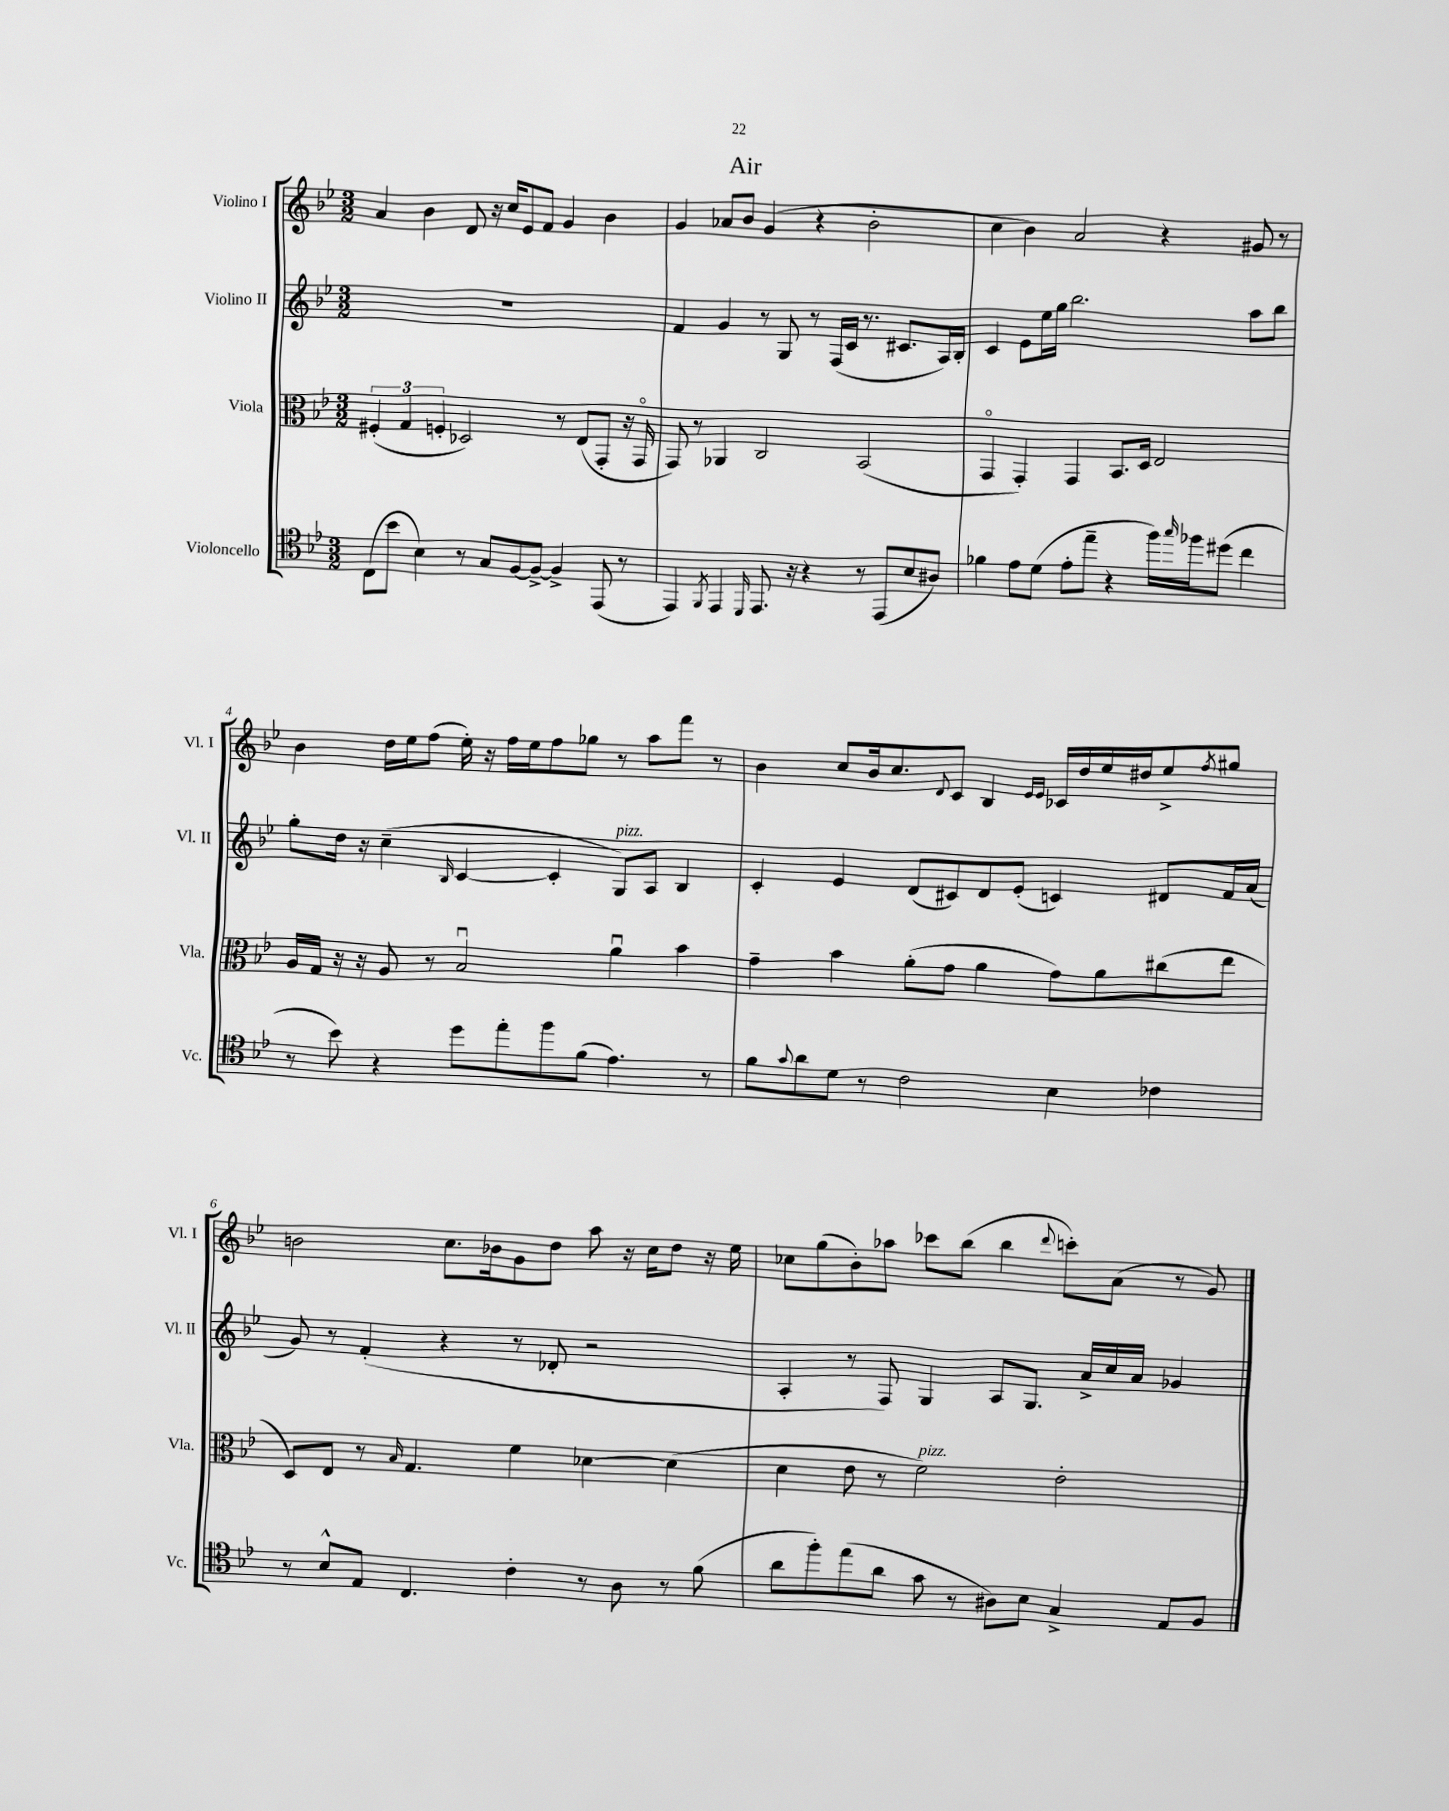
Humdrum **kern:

**kern	**kern	**kern	**kern
*staff4	*staff3	*staff2	*staff1
*clefC4	*clefC3	*clefG2	*clefG2
*k[b-e-]	*k[b-e-]	*k[b-e-]	*k[b-e-]
*M3/2	*M3/2	*M3/2	*M3/2
(8C	(6F#'	1.r	4a
8b-	.	.	.
.	6G	.	.
4B-)	.	.	4b-
.	6F'	.	.
8r	2D-)	.	8d
8G	.	.	16r
.	.	.	16cc
[8F	.	.	8e-
8F^_	.	.	8f
4F^]	8r	.	4g
.	(8E-	.	.
(8EE-	8GG'	.	4b-
8r	16r	.	.
.	16GGo	.	.
=	=	=	=
4EE-)	8GG)	4f	4g
.	8r	.	.
8qFF	.	.	.
4EE-	4AA-	4g	8a-
.	.	.	8b-
16qqDD	.	.	.
8.EE-	2C	8r	(4g
.	.	8G	.
16r	.	.	.
4r	.	8r	4r
.	.	(16F	.
.	.	16c	.
8r	(2BB-	8.r	2b-'
(8EE-	.	.	.
.	.	8.c#	.
8B-	.	.	.
8A#)	.	16A)	.
.	.	16B-'	.
=	=	=	=
4f-	4GGo	4c	4cc
8e-	4GG')	8e-	4b-)
(8d	.	16ee-	.
.	.	16gg	.
8e-'	4GG	2.bb-	2a
8ee-~	.	.	.
4r	8.BB-	.	.
.	16D	.	.
16ff)	2E-	.	4r
16qqgg	.	.	.
16ff-	.	.	.
(8dd#	.	.	.
4cc	.	8aa	8g#
.	.	8bb-	8r
=	=	=	=
8r	16A	8gg'	4b-
.	16G	.	.
8b-)	16r	16dd	.
.	16r	16r	.
4r	8A	(4cc~	16dd
.	.	.	16ee-
.	8r	.	(8ff
.	.	16qqB-	.
8dd	2B-u	[4c	16ee-')
.	.	.	16r
8ee-'	.	.	16ff
.	.	.	16ee-
8ff	.	4c']	8ff
(8f	.	.	8gg-
4.e-)	4au	8G)	8r
.	.	8A	8aa
.	4b-	4B-	8fff
8r	.	.	8r
=	=	=	=
8f	4g~	4c'	4b-
8qqg	.	.	.
8a	.	.	.
8d	4b-	4e-	8cc
8r	.	.	16b-
.	.	.	8.cc
2c	(8a'	(8d	.
.	.	.	8qqd
.	8g	8c#)	8c
.	4a	8d	4B-
.	.	(8e-'	.
.	.	.	16qqe-
.	.	.	16qqe-
4B-	8g)	4c)	16c-
.	.	.	16dd
.	8a	.	16ee-
.	.	.	16dd#
4c-	(8cc#	8d#	8ee-^
.	.	.	8qff
.	8ee-	16f	8gg#
.	.	(16a	.
=	=	=	=
8r	8D)	8g)	2b
8B-^^	8E-	8r	.
8E-	8r	(4f'	.
.	16qqB-	.	.
4.C	4.G	.	.
.	.	4r	8.cc
.	.	.	16b-
4c'	4f	8r	8g
.	.	8d-'	8dd
8r	[4d-	2r	8aa
8A	.	.	16r
.	.	.	16cc
8r	(4d-]	.	8dd
(8f	.	.	16r
.	.	.	16ee-
=	=	=	=
8a	4d	4A'	8cc-
8ff')	.	.	(8gg
(8ee-	8e-	8r	8b-')
8a	8r	8F)	8aa-
8g	2f)	4G	8ccc-
8r	.	.	(8bb-
8A#)	.	8A	4bb-
8B-	.	8.G	.
.	.	.	8qqddd
4G^	2e-'	.	8ccc')
.	.	16a^	.
.	.	16cc	(8a
.	.	16a	.
8E-	.	4g-	8r
8F	.	.	8g)
==	==	==	==
*-	*-	*-	*-
